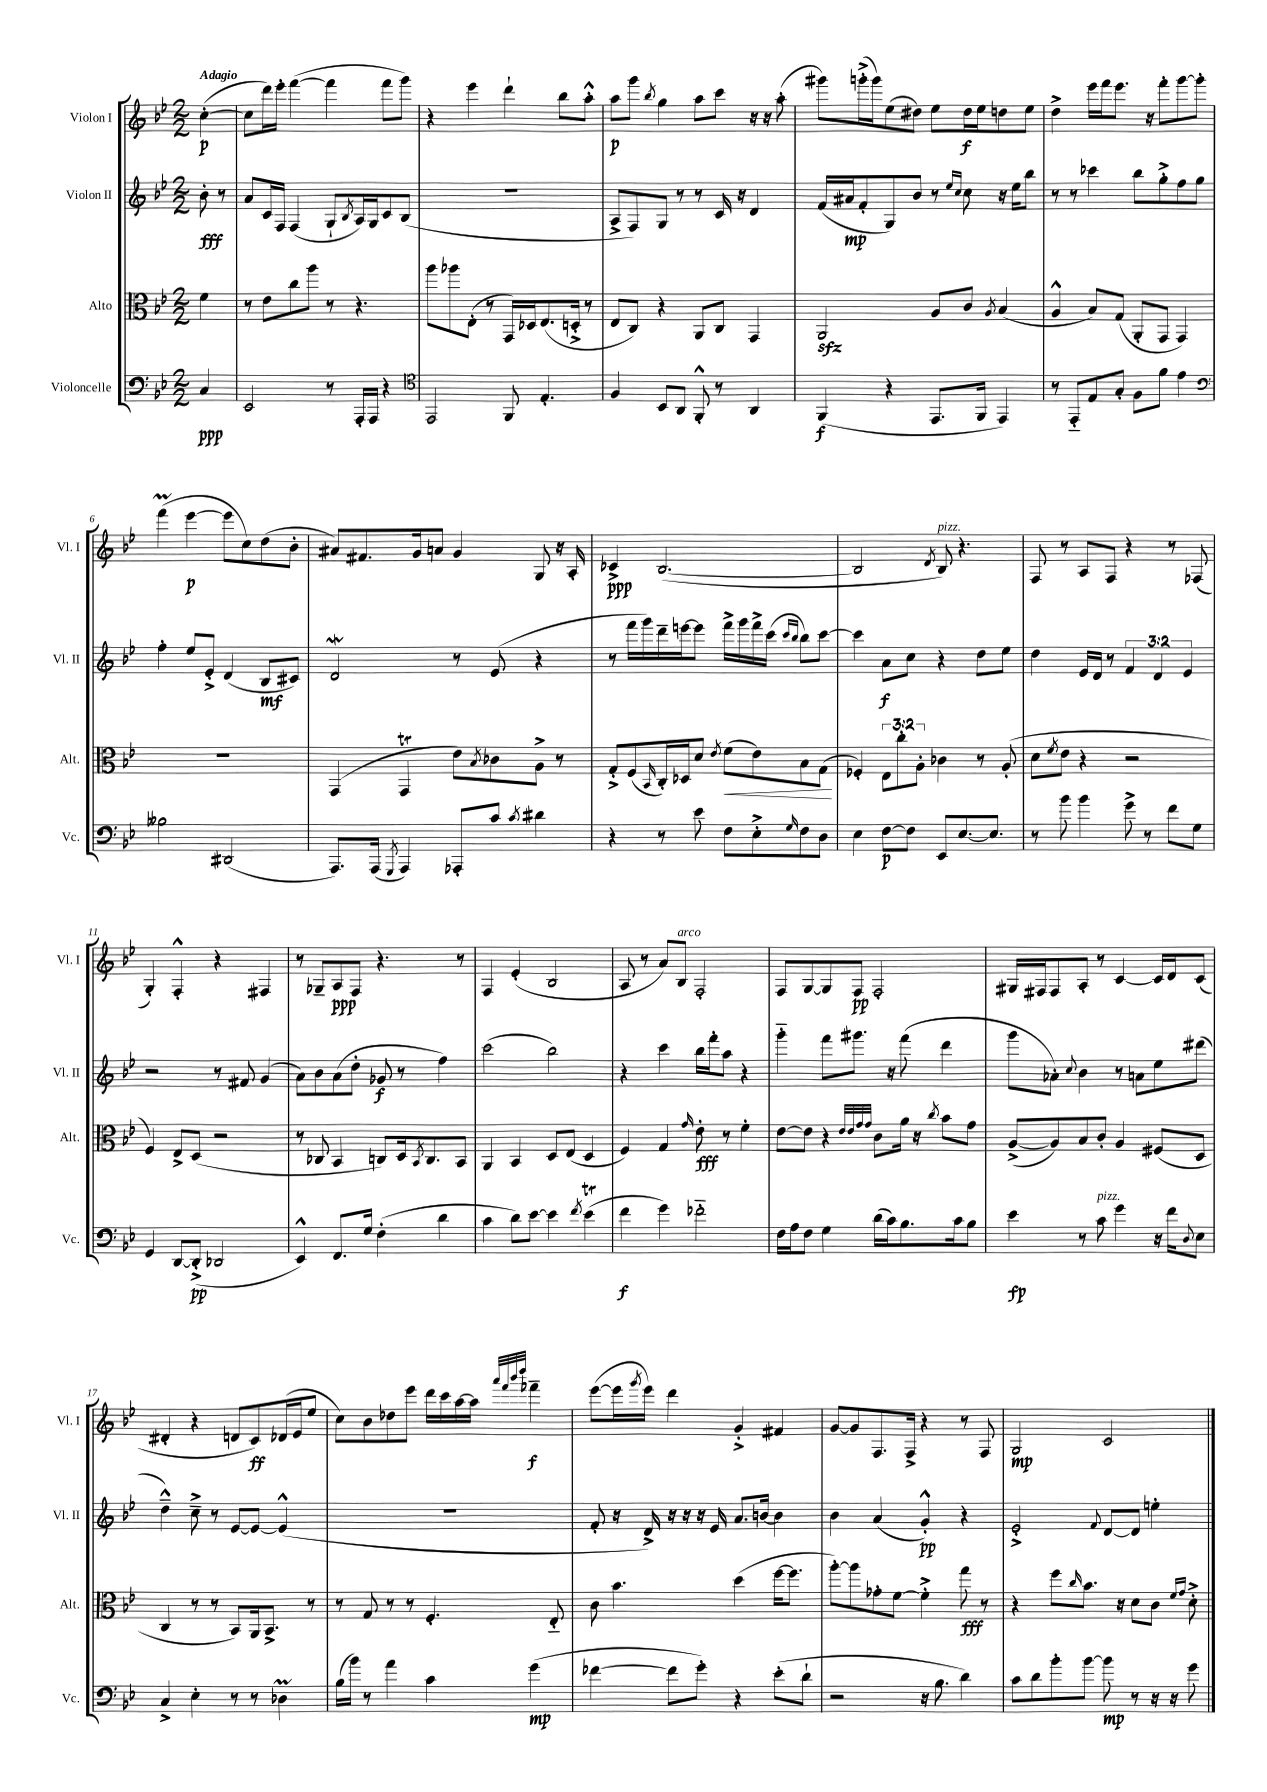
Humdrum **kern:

**kern	**kern	**kern	**kern
*staff4	*staff3	*staff2	*staff1
*clefF4	*clefC3	*clefG2	*clefG2
*k[b-e-]	*k[b-e-]	*k[b-e-]	*k[b-e-]
*M2/2	*M2/2	*M2/2	*M2/2
4C	4f	8b-'	([4cc'
.	.	8r	.
=	=	=	=
2EE-	8r	8a	8cc]
.	8e-	16c	16ddd)
.	.	16F	16eee-'
.	8cc	(4F	([4fff
.	8aa	.	.
8r	8r	8G`	4fff]
.	.	8qB-	.
16AAA'	4.r	16A)	.
16AAA	.	16G	.
4r	.	8c	8fff
.	.	(8B-	8ggg)
=	=	=	=
*clefC4	*	*	*
2EE-	8aa	1r	4r
.	8aa-	.	.
.	(8E-'	.	4eee-
.	8r	.	.
8FF	16GG)	.	4ddd`
.	16D-	.	.
4.E-'	(8.E-	.	.
.	.	.	8bb-
.	16D'^	.	.
.	8r	.	8aa'^^
=	=	=	=
4F	8E-	8A^	8aa
.	8C)	8F)	8ggg
.	.	.	8qbb-
8BB-	4r	8G	4gg
8AA	.	8r	.
8FF'^^	8AA	8r	8aa
8r	8C	16c	8ccc
.	.	16r	.
4AA	4GG	4d	16r
.	.	.	16r
.	.	.	(8aa'
=	=	=	=
(4FF	2AA	(16f	8ggg#)
.	.	16a#	.
.	.	8f'	(16ggg'^
.	.	.	16ggg)
4r	.	8G)	(8ee-
.	.	8b-	8dd#)
8.EE-	8A	8r	8ee-
.	.	16qqee-	.
.	.	16qqcc	.
.	8c	8cc	16dd#
16FF	.	.	16ee-
.	8qA	.	.
4EE-)	(4B-	16r	8dd
.	.	16ee-	.
.	.	8bb-	8ee-
=	=	=	=
8r	4A^^	8r	4dd^
8EE-'~	.	8r	.
8E-	8B-)	4ccc-	16eee-
.	.	.	16fff
8G'	(8G	.	8.eee-
8F	8AA'	8bb-	.
.	.	.	16r
8f	8GG	8gg'^	8fff'
4e-	4GG)	8ff	[8ggg
.	.	8gg	8ggg']
=	=	=	=
*clefF4	*	*	*
2B--	1r	4ff'	(4fff
.	.	8ee-	[4eee-
.	.	8e-'^	.
(2DD#	.	(4d	8eee-]
.	.	.	8cc)
.	.	8B-	(8dd
.	.	8c#)	8b-'
=	=	=	=
8.AAA)	(4GG	2d	8a#)
.	.	.	8.f#
(16AAA	.	.	.
8qGGG	.	.	.
4AAA)	4GG	.	.
.	.	.	16g
.	.	.	8a
8AAA-'	8e-)	8r	4g
.	8qB-	.	.
8c	8c-	(8e-	.
8qc	.	.	.
4d#	8A^	4r	8G
.	8r	.	16r
.	.	.	16A'
=	=	=	=
4r	8G'^	8r	4c-^
.	(8F	16fff	.
.	.	16ggg)	.
.	16qqBB-	.	.
8r	16C')	16ddd~	([2.B-
.	16D-	[16eee	.
8e-	8d	8eee]	.
.	8qe-	.	.
8F	(8f	16fff^	.
.	.	16ggg	.
8E-'^	8e-)	16fff^	.
.	.	(16ccc	.
.	.	16qqccc	.
16qqG	.	16qqbb-	.
8F	8B-	8bb-)	.
8D	(8G	[8ccc	.
=	=	=	=
4E-	4F-')	4ccc]	2B-]
[8F	12E-	8a	.
.	12cc'	.	.
8F]	.	8cc	.
.	12A'	.	.
.	.	.	8qd
8EE-	4c-	4r	8B-)
[8.E-	.	.	4.r
.	8r	8dd	.
8.E-]	.	.	.
.	(8A'	8ee-	.
=	=	=	=
8r	8d	4dd	8F
.	8qf	.	.
8b-	8e-	.	8r
4b-	4r	16e-	8A
.	.	16d	.
.	.	8r	8F
8g^	2r	6f	4r
8r	.	.	.
.	.	6d	.
8f	.	.	8r
.	.	6e-	.
8G	.	.	(8F-
=	=	=	=
4GG	4F)	2r	4G')
[8DD	8E-^	.	4F'^^
(8DD'^]	(8D	.	.
2DD-	2r	8r	4r
.	.	8f#	.
.	.	(4g	4F#
=	=	=	=
4EE-^^)	8r	8a)	8r
.	8C-	8b-	8G-~
8.FF	4BB-	(8a	8A
.	.	8dd'	8F
16G	.	.	.
(4F'	8C)	8g-	4.r
.	16D	8r	.
.	8qBB-	.	.
.	8.C	.	.
4d	.	4ff)	.
.	8BB-	.	8r
=	=	=	=
4c	4AA	(2ccc	4F
8d)	4BB-	.	(4e-'
[8e-	.	.	.
4e-]	8D	2bb-)	2B-
.	(8E-	.	.
8qf	.	.	.
(4e-	4D	.	.
=	=	=	=
4f	4F)	4r	8A
.	.	.	8r
4g)	4G	4ccc	8a)
.	.	.	8B-
.	16qqg	.	.
2f-'~	8e-'	16bb-	2F'
.	.	16fff'	.
.	8r	8aa	.
.	4f'	4r	.
=	=	=	=
16F	[8e-	4ggg'~	8F
16A	.	.	.
8F	8e-]	.	[8G
4G	4r	8fff	8G]
.	.	8.ggg#	8F
.	32qqe-	.	.
.	32qqe-	.	.
.	32qqg	.	.
.	32qqg	.	.
(16d	8c	.	2F'
16c)	.	16r	.
8.B-	16a	(8fff	.
.	16r	.	.
.	8qcc	.	.
.	8b-	4ddd	.
16c	.	.	.
8B-	8g	.	.
=	=	=	=
4e-	([8A^	8ggg	16G#
.	.	.	16F#
.	8A])	8a-')	8F#
.	.	8qqcc	.
8r	8B-	4b-	8A'
8c	8c'	.	8r
4g	4A	8r	[4c
.	.	8a	.
16r	(8F#	8ee-	16c]
16f	.	.	16d
8qqD	.	.	.
8E-	8D	(8ddd#	(8c
=	=	=	=
4C^	4C	4dd~^^)	4d#'
4E-'	8r	8cc~^	4r
.	8r	8r	.
8r	8BB-)	[8e-	8d
8r	16AA	8e-_	8c)
.	8.BB-^	.	.
4D-	.	(4e-^^]	(16d-
.	.	.	16e-
.	8r	.	8ee-
=	=	=	=
(16B-	8r	1r	8cc)
16b-)	.	.	.
8r	8G	.	8b-
4a	8r	.	8dd-
.	8r	.	8eee-
4c	4.F'	.	16ddd
.	.	.	16ccc
.	.	.	[16aa
.	.	.	16aa]
.	.	.	32qqaaa
.	.	.	32qqfff
.	.	.	32qqbbb-
.	.	.	32qqdddd
(4g	.	.	4fff-~
.	8E-'~	.	.
=	=	=	=
[4f-	8c	8f'	([8eee-
.	4.b-	16r	16eee-]
.	.	.	8qggg
.	.	16d^)	16eee-)
8f-]	.	16r	4ddd
.	.	16r	.
8g')	.	16r	.
.	.	16e-	.
4r	(4dd	8.a	4g'^
.	.	[16b	.
(8e-'	[16ff	4b]	4f#
.	8.ff]	.	.
8d`	.	.	.
=	=	=	=
2r	[8aa')	4b-	[8g
.	8aa]	.	8g]
.	8g-'	(4a	8.F
.	[8f	.	.
.	.	.	16F^
16r	4f'^]	4g'^^)	4r
8.B-	.	.	.
4d)	8gg	4r	8r
.	8r	.	8F
=	=	=	=
8c	4r	2e-'^	2G
8d	.	.	.
8b-'	8ff	.	.
.	16qqcc	.	.
[8b-	8.b-	.	.
.	.	8qqf	.
8b-]	.	[8d	2c
.	16r	.	.
8r	8d	8d]	.
16r	8c	4ee'	.
16r	.	.	.
.	16qqf	.	.
.	16qqg	.	.
8g	8d'^	.	.
==	==	==	==
*-	*-	*-	*-
